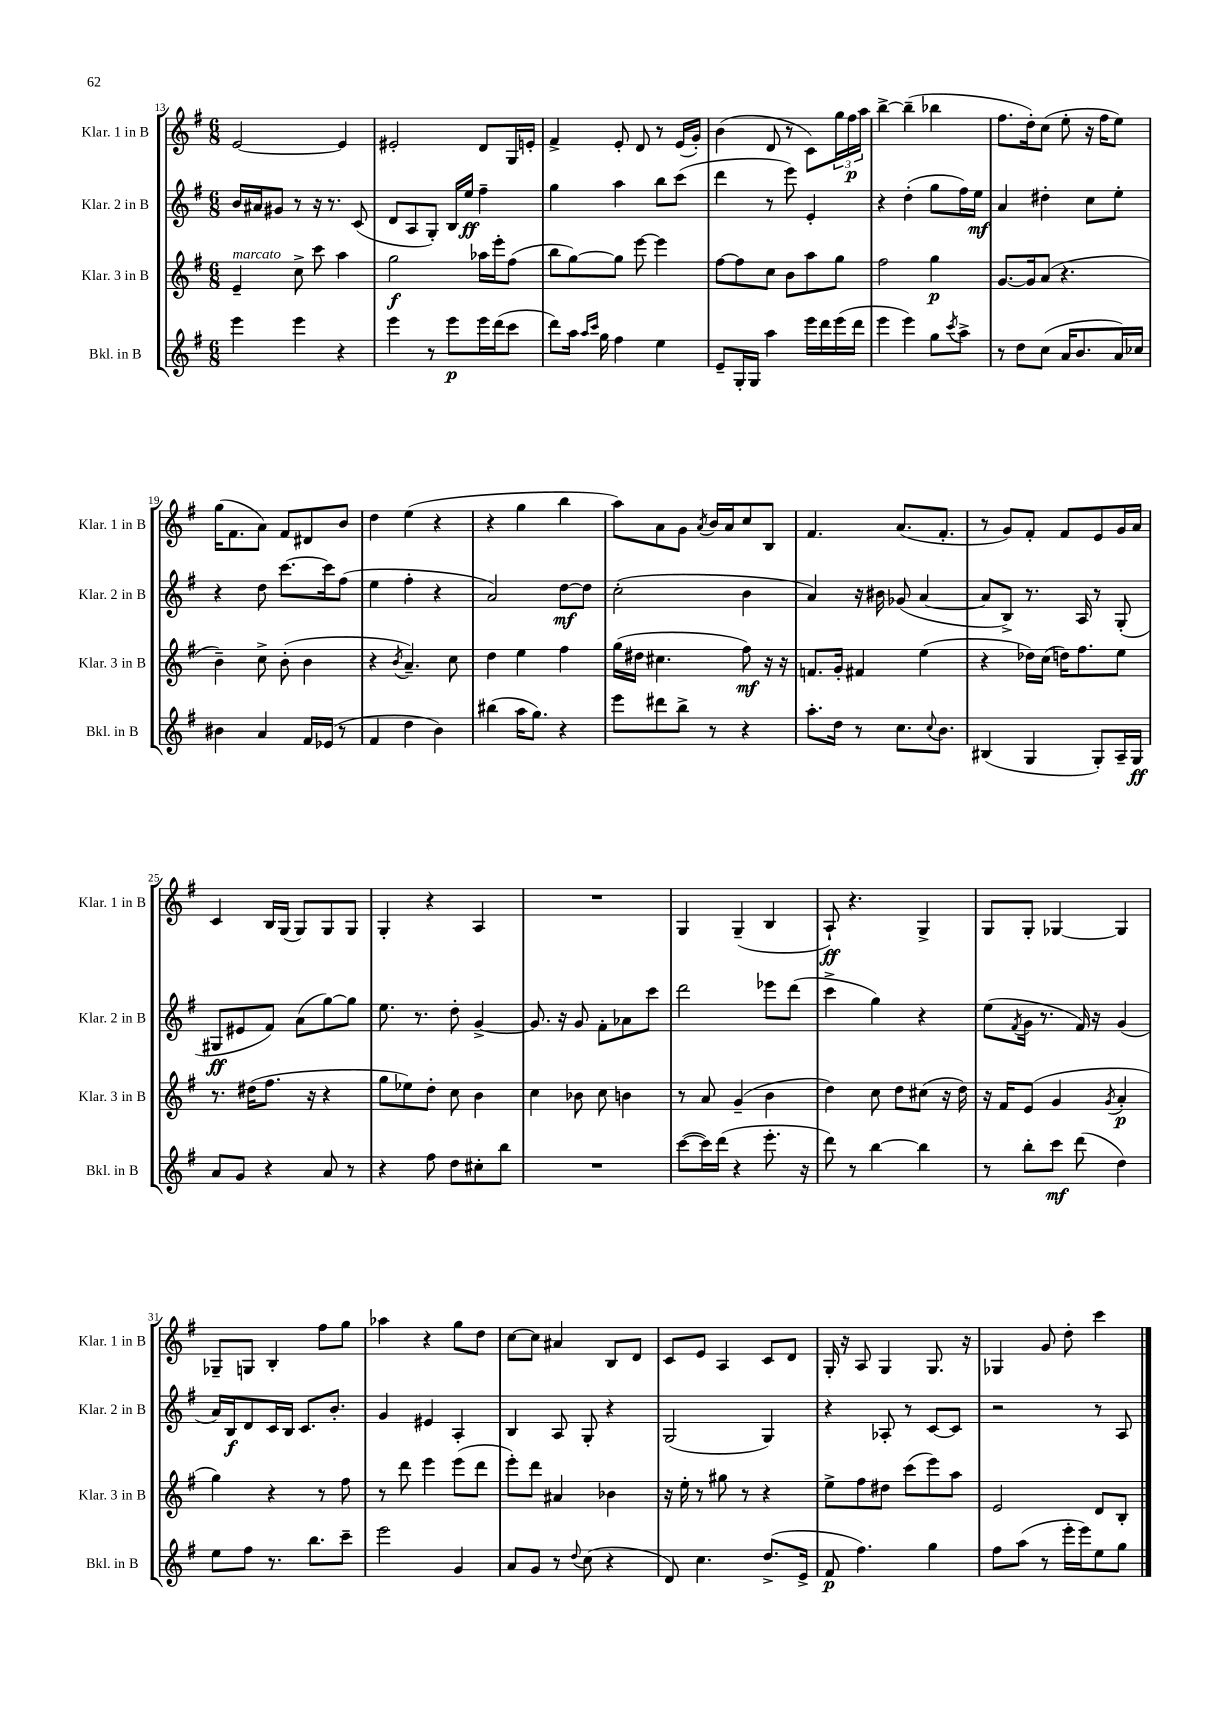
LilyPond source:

<<
\new StaffGroup <<
\new Staff = "s0" \with { instrumentName = "Klar. 1 in B" shortInstrumentName = "Klar. 1 in B" } {
    \clef treble \key g \major \numericTimeSignature \time 6/8
    e'2~ e'4 |
    eis'2-. d'8 g16 e'16-. |
    fis'4-> e'8-. d'8 r8 e'16( g'16-.) |
    b'4( d'8 r8 c'8) \tuplet 3/2 { g''16 fis''16\p a''16 } |
    b''4~-> b''4--( bes''4 |
    fis''8. d''16-.) c''8( e''8-. r16 fis''16 e''8) |
    g''16( fis'8. a'8) fis'8 dis'8 b'8 |
    d''4 e''4( r4 |
    r4 g''4 b''4 |
    a''8) a'8 g'8 \acciaccatura { a'8 } b'16 a'16 c''8 b8 |
    fis'4. a'8.( fis'8.-. |
    r8 g'8) fis'8-. fis'8 e'8 g'16 a'16 |
    c'4 b16 g16( g8) g8 g8 |
    g4-. r4 a4 |
    R2. |
    g4 g4--( b4 |
    a8-!\ff) r4. g4-> |
    g8 g8-. ges4~ ges4 |
    ges8-- g8 b4-. fis''8 g''8 |
    aes''4 r4 g''8 d''8 |
    c''8~ c''8 ais'4 b8 d'8 |
    c'8 e'8 a4 c'8 d'8 |
    g16-. r16 a8 g4 g8. r16 |
    ges4 g'8 d''8-. c'''4 \bar "|." |
}
\new Staff = "s1" \with { instrumentName = "Klar. 2 in B" shortInstrumentName = "Klar. 2 in B" } {
    \clef treble \key g \major \numericTimeSignature \time 6/8
    b'16 ais'16 gis'8 r8 r16 r8. c'8( |
    d'8 a8 g8-.) b16 e''16\ff fis''4-- |
    g''4 a''4 b''8 c'''8( |
    d'''4 r8 e'''8) e'4-. |
    r4 d''4-.( g''8 fis''16) e''16\mf |
    a'4 dis''4-. c''8 e''8-. |
    r4 d''8 c'''8.~ c'''16 fis''8( |
    e''4 fis''4-. r4 |
    a'2) d''8~\mf d''8 |
    c''2-.( b'4 |
    a'4) r16 bis'16 ges'8( a'4~ |
    a'8 b8->) r8. a16 r8 g8-.( |
    gis8\ff eis'8 fis'8) a'8( g''8~) g''8 |
    e''8. r8. d''8-. g'4~-> |
    g'8. r16 g'8 fis'8-. aes'8 c'''8 |
    d'''2 ees'''8 d'''8( |
    c'''4-> g''4) r4 |
    e''8( \acciaccatura { fis'8 } g'16 r8. fis'16) r16 g'4( |
    a'16) b16\f d'8 c'16 b16 c'8. b'8.-. |
    g'4 eis'4 a4-. |
    b4 a8 g8-. r4 |
    g2( g4) |
    r4 aes8-. r8 c'8~ c'8 |
    r2 r8 a8 \bar "|." |
}
\new Staff = "s2" \with { instrumentName = "Klar. 3 in B" shortInstrumentName = "Klar. 3 in B" } {
    \clef treble \key g \major \numericTimeSignature \time 6/8
    e'4--^\markup { \italic "marcato" } c''8-> c'''8 a''4 |
    g''2\f aes''16 e'''16-. fis''8( |
    b''8 g''8~) g''8 e'''8~ e'''4 |
    fis''8~ fis''8 c''8 b'8 a''8 g''8 |
    fis''2 g''4\p |
    g'8.~ g'16 a'8( r4. |
    b'4--) c''8-> b'8-.( b'4 |
    r4 \acciaccatura { b'8 } a'4.--) c''8 |
    d''4 e''4 fis''4 |
    g''16( dis''16 cis''4. fis''8\mf) r16 r16 |
    f'8. g'16-. fis'4 e''4( |
    r4 des''16) c''16( d''16) fis''8. e''8 |
    r8. dis''16( fis''8. r16 r4 |
    g''8 ees''8) d''8-. c''8 b'4 |
    c''4 bes'8 c''8 b'4 |
    r8 a'8 g'4--( b'4 |
    d''4) c''8 d''8 cis''8( r16 d''16) |
    r16 fis'16 e'8( g'4 \acciaccatura { g'8 } a'4-.\p |
    g''4) r4 r8 fis''8 |
    r8 d'''8 e'''4 e'''8( d'''8 |
    e'''8-.) d'''8 ais'4 bes'4 |
    r16 e''16-. r8 gis''8 r8 r4 |
    e''8-> fis''8 dis''8 c'''8( e'''8) a''8 |
    e'2 d'8 b8-. \bar "|." |
}
\new Staff = "s3" \with { instrumentName = "Bkl. in B" shortInstrumentName = "Bkl. in B" } {
    \clef treble \key g \major \numericTimeSignature \time 6/8
    e'''4 e'''4 r4 |
    e'''4 r8 e'''8\p e'''16 d'''16( c'''8 |
    d'''8) a''16 \grace { a''16 c'''16 } g''16 fis''4 e''4 |
    e'8-- g16-. g16 a''4 e'''16 d'''16 e'''16( d'''16 |
    e'''4 e'''4) g''8 \acciaccatura { c'''8 } a''8-> |
    r8 d''8 c''8( a'16 b'8. a'16) ces''16 |
    bis'4 a'4 fis'16 ees'16( r8 |
    fis'4 d''4 b'4) |
    bis''4( a''16 g''8.) r4 |
    e'''8 dis'''8 b''8-> r8 r4 |
    a''8.-. d''16 r8 c''8. \appoggiatura { c''8 } b'8. |
    bis4( g4 g8-.) a16-- g16\ff |
    a'8 g'8 r4 a'8 r8 |
    r4 fis''8 d''8 cis''8-. b''8 |
    R2. |
    c'''8~( c'''16) d'''16( r4 e'''8.-. r16 |
    d'''8) r8 b''4~ b''4 |
    r8 b''8-. c'''8\mf d'''8( d''4) |
    e''8 fis''8 r8. b''8. c'''8-- |
    e'''2 g'4 |
    a'8 g'8 r8 \appoggiatura { d''8 } c''8( r4 |
    d'8) c''4. d''8.->( e'16-> |
    fis'8\p fis''4.) g''4 |
    fis''8 a''8( r8 e'''16-. e'''16) e''8 g''8 \bar "|." |
}
>>
>>
\layout { \context { \Score currentBarNumber = #13 } }
